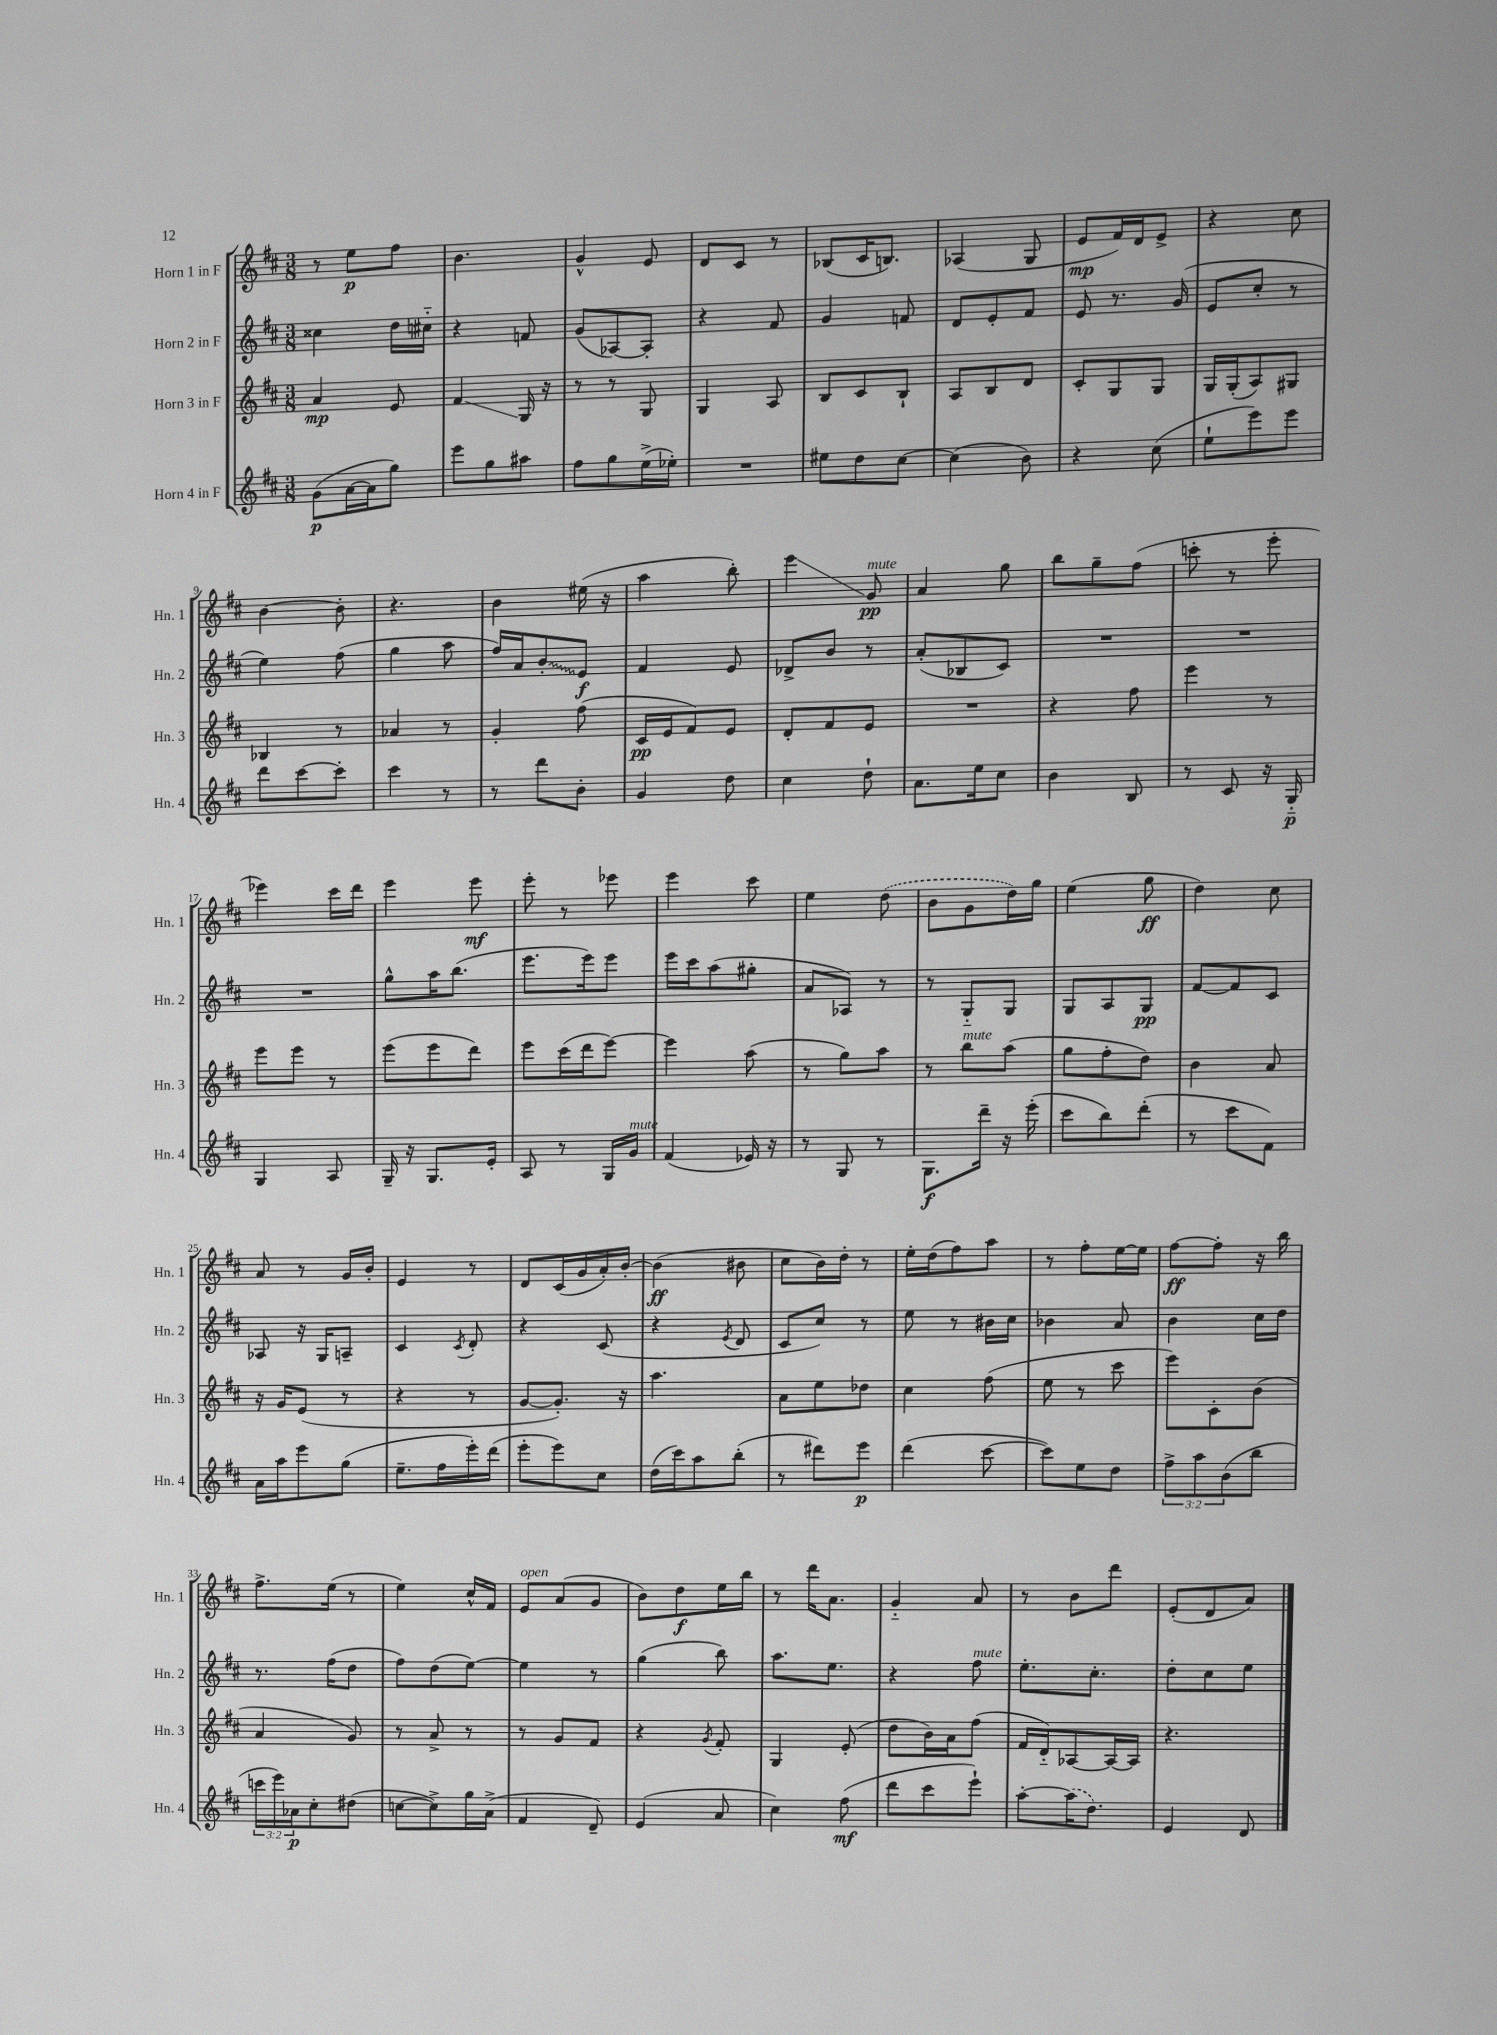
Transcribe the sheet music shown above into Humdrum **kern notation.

**kern	**kern	**kern	**kern
*staff4	*staff3	*staff2	*staff1
*clefG2	*clefG2	*clefG2	*clefG2
*k[f#c#]	*k[f#c#]	*k[f#c#]	*k[f#c#]
*M3/8	*M3/8	*M3/8	*M3/8
(8g	4a	4cc##	8r
[16a	.	.	8ee
16a]	.	.	.
8gg)	8e	16dd	8ff#
.	.	16cc#'~	.
=	=	=	=
8eee	4f#	4r	4.b
8gg	.	.	.
8aa#	16G	8f	.
.	16r	.	.
=	=	=	=
8ff#	8r	(8g	4g^^
8gg	8r	[8A-)	.
(16ee^	8G	8A-']	8e
16ee-')	.	.	.
=	=	=	=
4.r	4G	4r	8d
.	.	.	8c#
.	8A	8f#	8r
=	=	=	=
8ee#	8B	4g	(8B-
8dd	8c#	.	16c#
.	.	.	8.B)
[8cc#	8B`	8f	.
=	=	=	=
(4cc#]	8A	8d	(4A-
.	8B	8e'	.
8b)	8d	8f#	8G
=	=	=	=
4r	8c#'	8e	8e
.	8G	8.r	16f#)
.	.	.	16d
(8cc#	8G	.	8e^
.	.	(16g	.
=	=	=	=
8ee`	16G	8e	4r
.	(16G'	.	.
8eee)	8A)	8cc#'	.
8eee	8G#	8r	8cc#
=	=	=	=
8ddd	4B-	4ee)	[4b
[8ccc#	.	.	.
8ccc#']	8r	(8ff#	8b']
=	=	=	=
4ccc#	4a-	4gg	4.r
8r	8r	8aa	.
=	=	=	=
8r	4g'	16ff#)	4b
.	.	16a	.
8ddd	.	8b'	.
8b'	(8ff#	8e	(16ee#
.	.	.	16r
=	=	=	=
4g	16c#	4f#	4aa
.	16e	.	.
.	8f#)	.	.
8dd	8e	8e	8bb')
=	=	=	=
4cc#	8d'	8d-^	4eee
.	8f#	8b	.
8dd`	8e	8r	8g
=	=	=	=
8.a	4.r	(8a'	4a
.	.	8B-	.
16ee	.	.	.
8cc#	.	8c#)	8gg
=	=	=	=
4b	4r	4.r	8bb
.	.	.	8gg~
8B	8ff#	.	(8ff#
=	=	=	=
8r	4eee	4.r	8ccc'
8c#	.	.	8r
16r	8r	.	8eee'
16G'~	.	.	.
=	=	=	=
4G	8eee	4.r	4eee-)
.	8eee	.	.
8A	8r	.	16ccc#
.	.	.	16ddd
=	=	=	=
16G~	(8eee	8gg^^	4eee
16r	.	.	.
8.G	8eee	16aa	.
.	.	(8.bb	.
.	8ddd)	.	8eee
16e'	.	.	.
=	=	=	=
8A	8eee	8.eee	8eee'
8r	(16ccc#	.	8r
.	16ddd	16eee)	.
16G	[8eee)	8eee	8eee-
16g	.	.	.
=	=	=	=
(4f#	4eee]	16eee	4eee
.	.	16ccc#	.
.	.	(8aa	.
16e-)	(8aa	8gg#'	8ccc#
16r	.	.	.
=	=	=	=
8r	8r	8a	4ee
8G	8gg)	8A-)	.
8r	8aa	8r	(8dd
=	=	=	=
8.G	8r	8r	8b
.	8bb	8G'~	8g
16ddd~	.	.	.
16r	(8aa	8G	16dd)
(16eee'	.	.	16gg
=	=	=	=
8ccc#	8gg	8G	(4ee
8bb)	8ff#'	8A	.
(8ddd'	8dd)	8G	8gg
=	=	=	=
8r	4b	[8f#	4dd)
8ccc#	.	8f#]	.
8f#)	8a	8c#	8cc#
=	=	=	=
16a	16r	8A-	8a
16aa	16g	.	.
8eee	(8e	16r	8r
.	.	16G	.
(8gg	8r	8A~	16g
.	.	.	16b'
=	=	=	=
8.ee~	4r	4c#	4e
16ff#	.	.	.
.	.	8qc#	.
16eee')	8r	8d'	8r
(16ddd	.	.	.
=	=	=	=
8eee'	[8g	4r	8d
8eee)	8.g'])	.	(16c#
.	.	.	16g
8cc#	.	(8c#	16a')
.	16r	.	[16b'
=	=	=	=
(16dd	4.aa	4r	(4b]
16ccc#)	.	.	.
8aa	.	.	.
.	.	8qe	.
(8bb'	.	8d	8b#
=	=	=	=
8r	8a	8c#	8cc#
8ddd#)	8ee	8cc#)	16b)
.	.	.	16dd'
8eee	8dd-	8r	8r
=	=	=	=
(4ddd	4cc#	8ee	16ee'
.	.	.	(16dd
.	.	8r	8ff#)
[8ccc#	(8ff#	16b#	8aa
.	.	16cc#	.
=	=	=	=
8ccc#])	8ee	4b-	8r
8ee	8r	.	8ff#'
8dd	8ccc#	8a	[16ee
.	.	.	16ee]
=	=	=	=
12ff#^	8eee)	4b	[8ff#
12aa	.	.	.
.	8c#'	.	8ff#']
(12b	.	.	.
8bb	(8b	16cc#	16r
.	.	16dd	16bb
=	=	=	=
24ccc	4a	8.r	8.ff#^
24eee)	.	.	.
24a-	.	.	.
8cc#'	.	.	.
.	.	(16ff#	(16ee
(8dd#	8g)	8dd	8r
=	=	=	=
[8cc	8r	8ff#)	4ee)
8cc^])	8a^	(8dd	.
16gg	8r	[8ee)	16cc#^^
(16a^	.	.	16f#
=	=	=	=
4f#	8r	4ee]	8e
.	8g	.	(8a
8d~)	8f#	8r	8g
=	=	=	=
(4e	4r	(4gg	8b)
.	.	.	8dd
.	8qg	.	.
8a	8f#'	8bb)	16ee
.	.	.	16bb
=	=	=	=
4cc#)	4G	8.aa	8r
.	.	.	16ddd
.	.	8.ee	8.a
(8ff#	(8e'	.	.
=	=	=	=
8ddd	8dd	4r	4g'~
8ccc#	16b)	.	.
.	16a	.	.
8eee`)	(8ff#	8ff#	8a
=	=	=	=
[8aa'	16f#	8.ee'	8r
.	16d'~)	.	.
(16aa]	[8A-	.	8b
8.dd)	.	8.cc#'	.
.	16A-_	.	8ddd
.	16A-]	.	.
=	=	=	=
4e	4.r	8dd'	(8e'
.	.	8cc#	8d
8d	.	8ee	8a)
==	==	==	==
*-	*-	*-	*-
